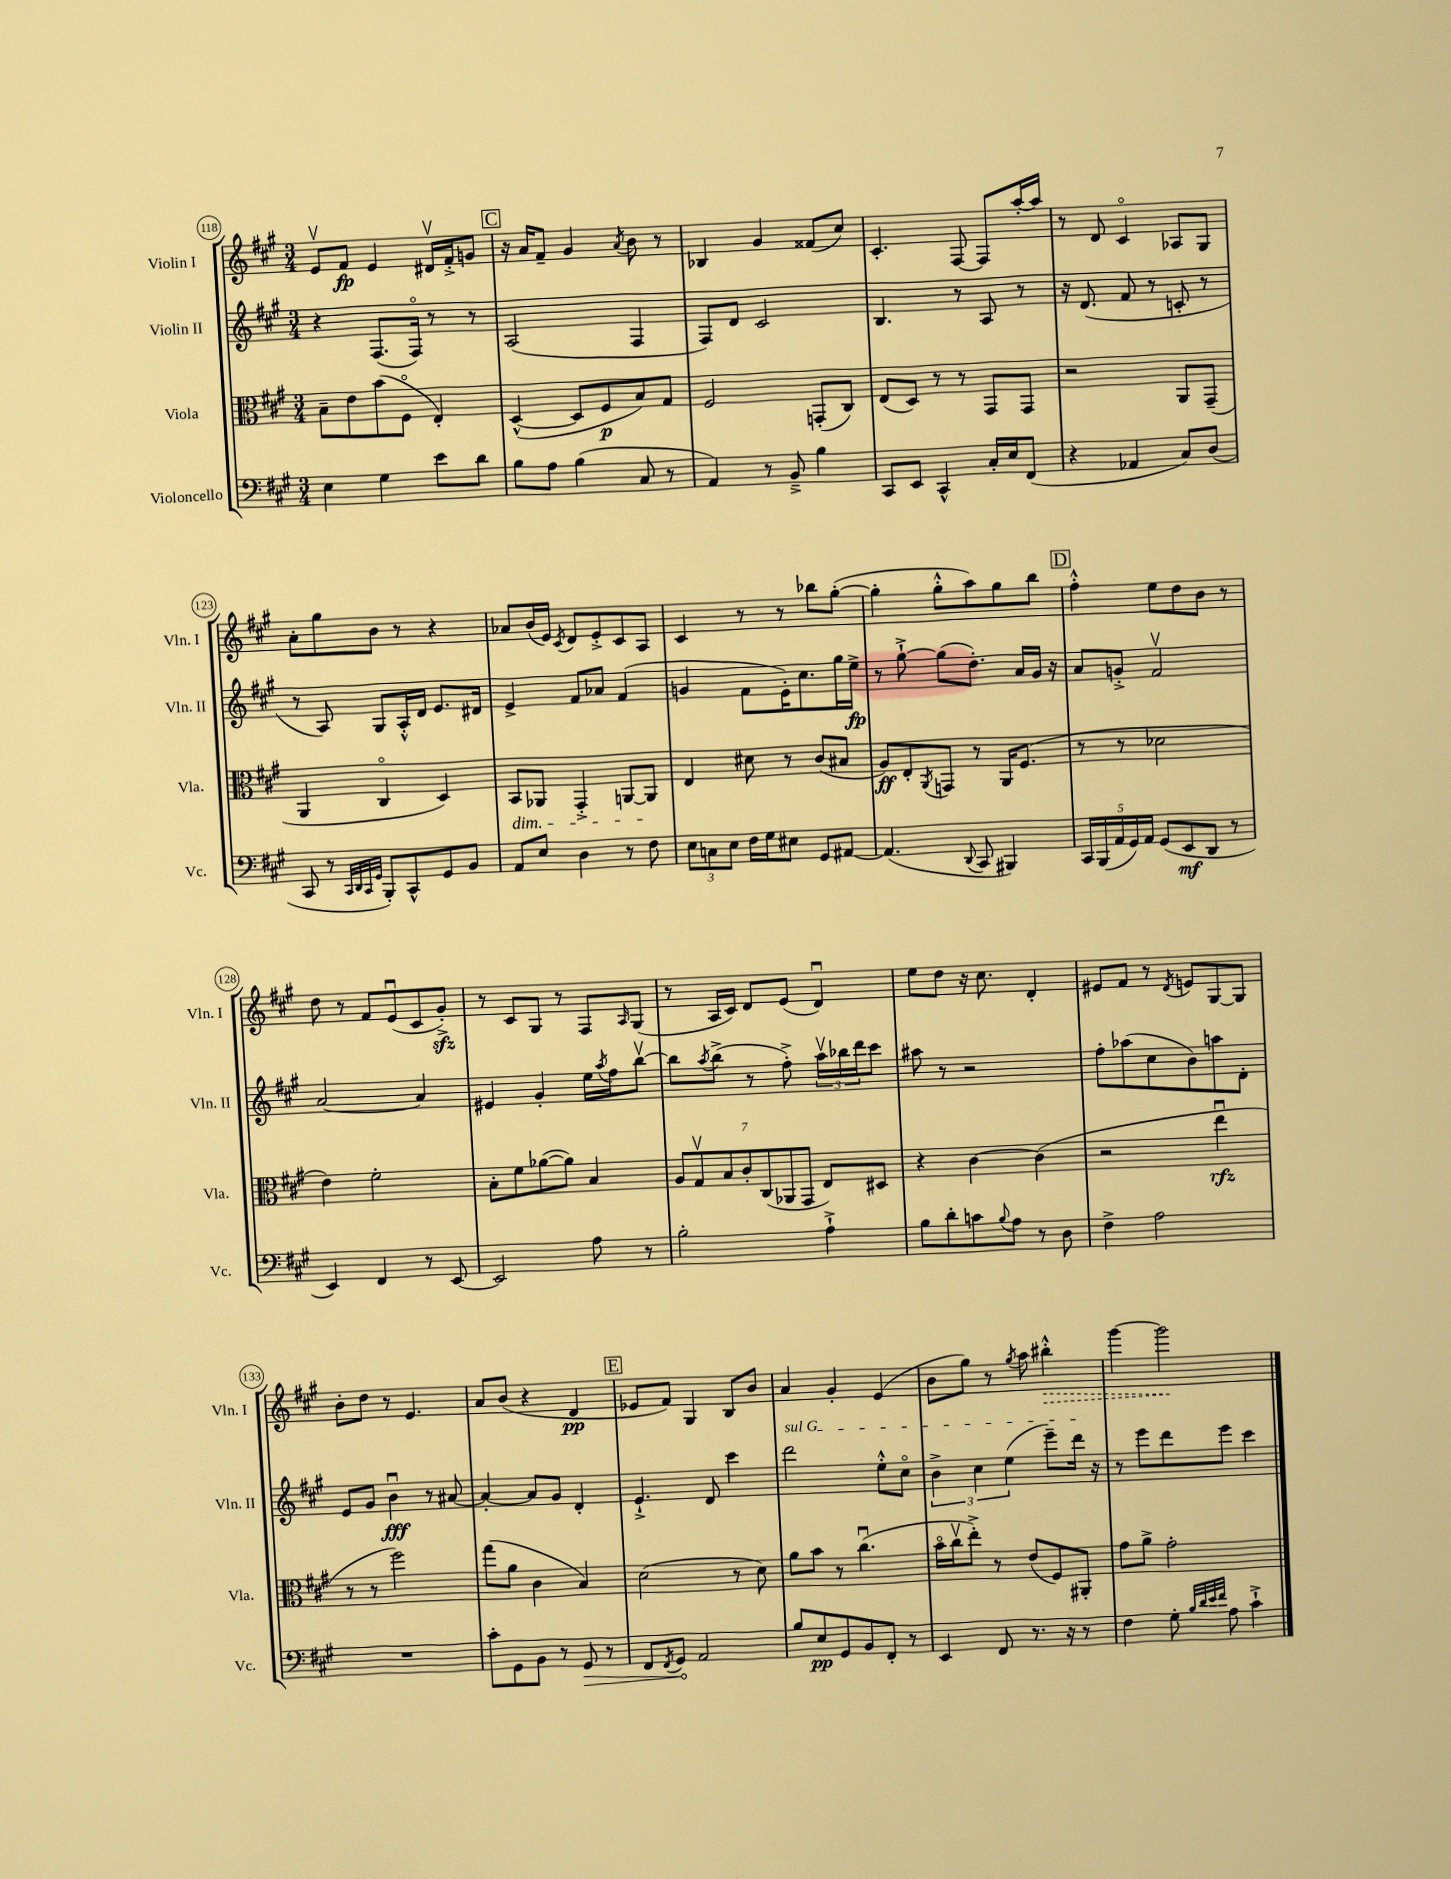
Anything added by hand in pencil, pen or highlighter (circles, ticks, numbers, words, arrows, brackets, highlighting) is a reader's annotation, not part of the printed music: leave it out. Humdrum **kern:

**kern	**dynam	**kern	**dynam	**kern	**dynam	**kern	**dynam
*part4	*part4	*part3	*part3	*part2	*part2	*part1	*part1
*staff4	*staff4	*staff3	*staff3	*staff2	*staff2	*staff1	*staff1
*I"Violoncello	*	*I"Viola	*	*I"Violin II	*	*I"Violin I	*
*I'Vc.	*	*I'Vla.	*	*I'Vln. II	*	*I'Vln. I	*
*clefF4	*	*clefC3	*	*clefG2	*	*clefG2	*
*k[f#c#g#]	*	*k[f#c#g#]	*	*k[f#c#g#]	*	*k[f#c#g#]	*
*M3/4	*	*M3/4	*	*M3/4	*	*M3/4	*
=118	=118	=118	=118	=118	=118	=118	=118
4E\	.	8B~\L	.	4r	.	8ev/L	.
.	.	8e\	.	.	.	8f#/J	fp
4G#\	.	(8b\	.	(8.F#/L	.	4e/	.
.	.	8F#\J	.	.	.	.	.
.	.	.	.	16F#/Jk)	.	.	.
8e\L	.	4E'/)	.	8r	.	16d#Xv/LL	.
.	.	.	.	.	.	16f#'^/J	.
8d\J	.	.	.	8r	.	8gn/J	.
!!LO:REH:place=s1:t=C
=119	=119	=119	=119	=119	=119	=119	=119
8B\L	.	([4D^^/	.	(2A/	.	16r	.
.	.	.	.	.	.	16a/KL	.
8A\J	.	.	.	.	.	8f#~/J	.
(4B\	.	8D/L]	.	.	.	4g#/	.
.	.	8F#/	p	.	.	.	.
.	.	.	.	.	.	8qa/	.
8C#/	.	8B/)	.	4F#/	.	8b\	.
8r	.	8G#/J	.	.	.	8r	.
=120	=120	=120	=120	=120	=120	=120	=120
4AA/)	.	2F#/	.	8F#/L)	.	4B-X/	.
.	.	.	.	8d/J	.	.	.
8r	.	.	.	2c#/	.	4g#/	.
8BB~^/	.	.	.	.	.	.	.
4B\	.	(8GGn'/L	.	.	.	(8f##X/L	.
.	.	8C#/J)	.	.	.	8cc#/J)	.
=121	=121	=121	=121	=121	=121	=121	=121
8CC#/L	.	(8E/L	.	4.B/	.	4.c#'/	.
8EE/J	.	8D/J)	.	.	.	.	.
4CC#^^/	.	8r	.	.	.	.	.
.	.	8r	.	8r	.	[8F#/	.
16C#'/LL	.	8GG#/L	.	8A/	.	8F#/L]	.
16E/J	.	.	.	.	.	.	.
(8FF#/J	.	8GG#/J	.	8r	.	[16aa'/L	.
.	.	.	.	.	.	16aa/JJ]	.
=122	=122	=122	=122	=122	=122	=122	=122
4r	.	2r	.	16r	.	8r	.
.	.	.	.	(8.d/	.	.	.
.	.	.	.	.	.	8d/	.
4AA-X/	.	.	.	8f#/	.	4c#/	.
.	.	.	.	8r	.	.	.
8C#/L)	.	8AA/L	.	8cn'/	.	8A-X/L	.
(8D/J	.	(8GG#~/J	.	8r	.	8G#/J	.
!!LO:LB:g=z
=123	=123	=123	=123	=123	=123	=123	=123
8CC#/	.	4AA/	.	8r	.	8a'\L	.
8r	.	.	.	8A/)	.	8gg#\	.
32qqCC#/LLL	.	.	.	.	.	.	.
32qqDD/	.	.	.	.	.	.	.
32qqCC#/	.	.	.	.	.	.	.
32qqGG#/JJJ	.	.	.	.	.	.	.
8BBB'/L)	.	4C#/	.	8G#/L	.	8b\J	.
8CC#^^/	.	.	.	16A'^^/L	.	8r	.
.	.	.	.	16d/JJ	.	.	.
8GG#/	.	4D/)	.	8.e/L	.	4r	.
8BB/J	.	.	.	.	.	.	.
.	.	.	.	16d#X/Jk	.	.	.
=124	=124	=124	=124	=124	=124	=124	=124
!	!	!LO:TX:b:i:t=dim.	!	!	!	!	!
8AA/L	.	8BB/L	.	4e^/	.	8a-X/L	.
8E/J	.	8AA-X/J	.	.	.	(16b/L	.
.	.	.	.	.	.	16e/JJ)	.
.	.	.	.	.	.	8qc#/	.
4D\	.	4GG#'^/	.	8f#/L	.	8d/L	.
.	.	.	.	8a-X/J	.	8e'^/	.
8r	.	[8AAn/L	.	(4f#/	.	8c#/	.
8F#\	.	8AA/J]	.	.	.	8A/J	.
=125	=125	=125	=125	=125	=125	=125	=125
12E\L	.	4E/	.	4gn/	.	4c#/	.
12Cn\	.	.	.	.	.	.	.
12E\J	.	.	.	.	.	.	.
16F#\LL	.	8d#X\	.	8f#\L	.	8r	.
16G#\J	.	.	.	.	.	.	.
8E#X\J	.	8r	.	16e'\K)	.	8r	.
.	.	.	.	8.cc#\	.	.	.
8GG#/L	.	(8c#/L	.	.	.	8bb-X\L	.
[8AA#X/J	.	8B#X/J	.	16gg#\L	.	([8gg#'\J	.
.	.	.	.	16ee^\JJ	fp	.	.
=126	=126	=126	=126	=126	=126	=126	=126
(4.AA#/]	.	8A/L)	ff	8r	.	4gg#'\]	.
.	.	8E'/	.	[8gg#`^\	.	.	.
.	.	8qAA/	.	.	.	.	.
.	.	8GGn/J	.	(8gg#\L]	.	8gg#'^^\L	.
8qqDD/	.	.	.	.	.	.	.
8CC#/	.	8r	.	8.dd'\J)	.	8aa\)	.
4BBB#X/)	.	16AA/KL	.	.	.	8gg#\	.
.	.	(8.F#/J	.	16a/LL	.	.	.
.	.	.	.	16g#/JJ	.	8bb\J	.
.	.	.	.	16r	.	.	.
!!LO:REH:place=s1:t=D
=127	=127	=127	=127	=127	=127	=127	=127
20CC#/LL	.	8r	.	8a/L	.	4ff#'^^\	.
(20BBB/	.	.	.	.	.	.	.
20AA/	.	.	.	.	.	.	.
.	.	8r	.	8gn'^/J	.	.	.
20GG#/)	.	.	.	.	.	.	.
20AA/JJ	.	.	.	.	.	.	.
(8GG#/L	.	2d-X\	.	2f#v/	.	8ee\L	.
8EE/	mf	.	.	.	.	8dd\	.
8DD/J	.	.	.	.	.	8b\J	.
8r	.	.	.	.	.	8r	.
!!LO:LB:g=z
=128	=128	=128	=128	=128	=128	=128	=128
4EE/)	.	4e\)	.	[2a/	.	8dd\	.
.	.	.	.	.	.	8r	.
4FF#/	.	2f#'\	.	.	.	8f#/L	.
.	.	.	.	.	.	(8eu/	.
8r	.	.	.	4a/]	.	8c#/	.
[8EE/	.	.	.	.	.	8g#zz'^/J)	.
=129	=129	=129	=129	=129	=129	=129	=129
2EE/]	.	8B'\L	.	4e#X/	.	8r	.
.	.	8f#\	.	.	.	8c#/L	.
.	.	([8a-X\	.	4g#'/	.	8G#/J	.
.	.	8a-\J])	.	.	.	8r	.
8A\	.	4B/	.	16ee\LL	.	8F#/L	.
.	.	.	.	8qaa/	.	.	.
.	.	.	.	16ff#\J	.	.	.
.	.	.	.	.	.	16qqA/	.
8r	.	.	.	[8bbv\J	.	(8G#/J	.
=130	=130	=130	=130	=130	=130	=130	=130
2B'\	.	14A/L	.	8bb\L]	.	8r	.
.	.	14G#v/	.	.	.	.	.
.	.	.	.	8qaa/	.	.	.
.	.	.	.	(8bb^\J	.	16A/LL	.
.	.	14B/	.	.	.	.	.
.	.	.	.	.	.	16c#/JJ)	.
.	.	14c#'/	.	.	.	.	.
.	.	.	.	8r	.	8d/L	.
.	.	(14C#/	.	.	.	.	.
.	.	14AA-X/	.	.	.	.	.
.	.	.	.	8ff#'^\)	.	(8e/J	.
.	.	14GG#/J	.	.	.	.	.
4A`^\	.	8E/L)	.	24aav\LL	.	4du/)	.
.	.	.	.	24bb-X\	.	.	.
.	.	.	.	24ddd\J	.	.	.
.	.	8D#X/J	.	8ccc#\J	.	.	.
=131	=131	=131	=131	=131	=131	=131	=131
8B\L	.	4r	.	8aa#X\	.	8ee\L	.
8d'\	.	.	.	8r	.	8dd\J	.
8cn\	.	[4c#\	.	2r	.	16r	.
.	.	.	.	.	.	8.cc#\	.
8qqB/	.	.	.	.	.	.	.
8A\J	.	.	.	.	.	.	.
8r	.	(4c#\]	.	.	.	4d'/	.
8D\	.	.	.	.	.	.	.
=132	=132	=132	=132	=132	=132	=132	=132
4F#^\	.	2r	.	8ff#'\L	.	8e#X/L	.
.	.	.	.	(8aa-X\	.	8f#/J	.
2A\	.	.	.	8cc#\	.	8r	.
.	.	.	.	.	.	8qd/	.
.	.	.	.	8b\)	.	8en/L	.
.	.	4eeu\	rfz	8aan\	.	[8G#/	.
.	.	.	.	8d'\J	.	8G#/J]	.
!!LO:LB:g=z
=133	=133	=133	=133	=133	=133	=133	=133
2.r	.	8r	.	8e/L	.	8b'\L	.
.	.	8r	.	8g#/J	.	8dd\J	.
.	.	2ff#\)	.	4bu\	fff	8r	.
.	.	.	.	.	.	4.e/	.
.	.	.	.	8r	.	.	.
.	.	.	.	[8a#X/	.	.	.
=134	=134	=134	=134	=134	=134	=134	=134
8c#'\L	.	(8gg#\L	.	4a#'/_	.	8a/L	.
8GG#\	.	8a\J	.	.	.	(8b/J	.
8BB\J	.	4c#\	.	8a#/L]	.	4r	.
8r	.	.	.	8g#/J	.	.	.
!	!LO:HP:b	!	!	!	!	!	!
8GG#/	>	4B/)	.	4d'/	.	4d/	pp
8r	.	.	.	.	.	.	.
!!LO:REH:place=s1:t=E
=135	=135	=135	=135	=135	=135	=135	=135
8FF#/L	.	(2d\	.	4.e`^/	.	8e-X/L	.
8qFF#/	.	.	.	.	.	.	.
8GG#/J	.	.	.	.	.	8f#/J)	.
2AA/	]	.	.	.	.	4G#/	.
.	.	.	.	8d/	.	.	.
.	.	8r	.	4ccc#\	.	8B/L	.
.	.	8d\)	.	.	.	8b/J	.
=136	=136	=136	=136	=136	=136	=136	=136
!	!	!	!	!LO:TX:a:i:t=sul G	!	!	!
8B/L	.	8a\L	.	2ddd\	.	4a/	.
8E/	pp	8b\J	.	.	.	.	.
8GG#/	.	8r	.	.	.	4g#'/	.
8BB/	.	(4.cc#u\	.	.	.	.	.
8FF#'/J	.	.	.	8ee'^^\L	.	(4e/	.
8r	.	.	.	8cc#\J	.	.	.
=137	=137	=137	=137	=137	=137	=137	=137
4EE/	.	16b\LL	.	6b^\	.	8b\L	.
.	.	16cc#v\J	.	.	.	.	.
.	.	8ee'^\J)	.	.	.	8gg#\J)	.
.	.	.	.	6cc#\	.	.	.
8FF#/	.	8r	.	.	.	8r	.
.	.	.	.	(6ee\	.	.	.
.	.	.	.	.	.	8qgg#/	.
8.r	.	(8e/L	.	.	.	8aa\	.
!	!	!	!	!	!	!	!LO:HP:b
.	.	8F#/)	.	8eee~\L)	.	4bb#X'^^\	>
16r	.	.	.	.	.	.	.
8r	.	8AA#X'/J	.	16ddd\Jk	.	.	.
.	.	.	.	16r	.	.	.
=138	=138	=138	=138	=138	=138	=138	=138
4F#\	.	8g#\L	.	8r	.	[4ggg#\	.
.	.	8a^\J	.	8eee\L	.	.	.
8G#'\	.	2g#'\	.	8ddd\	.	2ggg#\]	.
32qqB/LLL	.	.	.	.	.	.	.
32qqd/	.	.	.	.	.	.	.
32qqe/	.	.	.	.	.	.	.
32qqf#/JJJ	.	.	.	.	.	.	.
8A\	.	.	.	8eee\J	.	.	.
4c#`^\	.	.	.	4ccc#\	.	.	.
.	.	.	.	.	.	.	]
==	==	==	==	==	==	==	==
*-	*-	*-	*-	*-	*-	*-	*-
